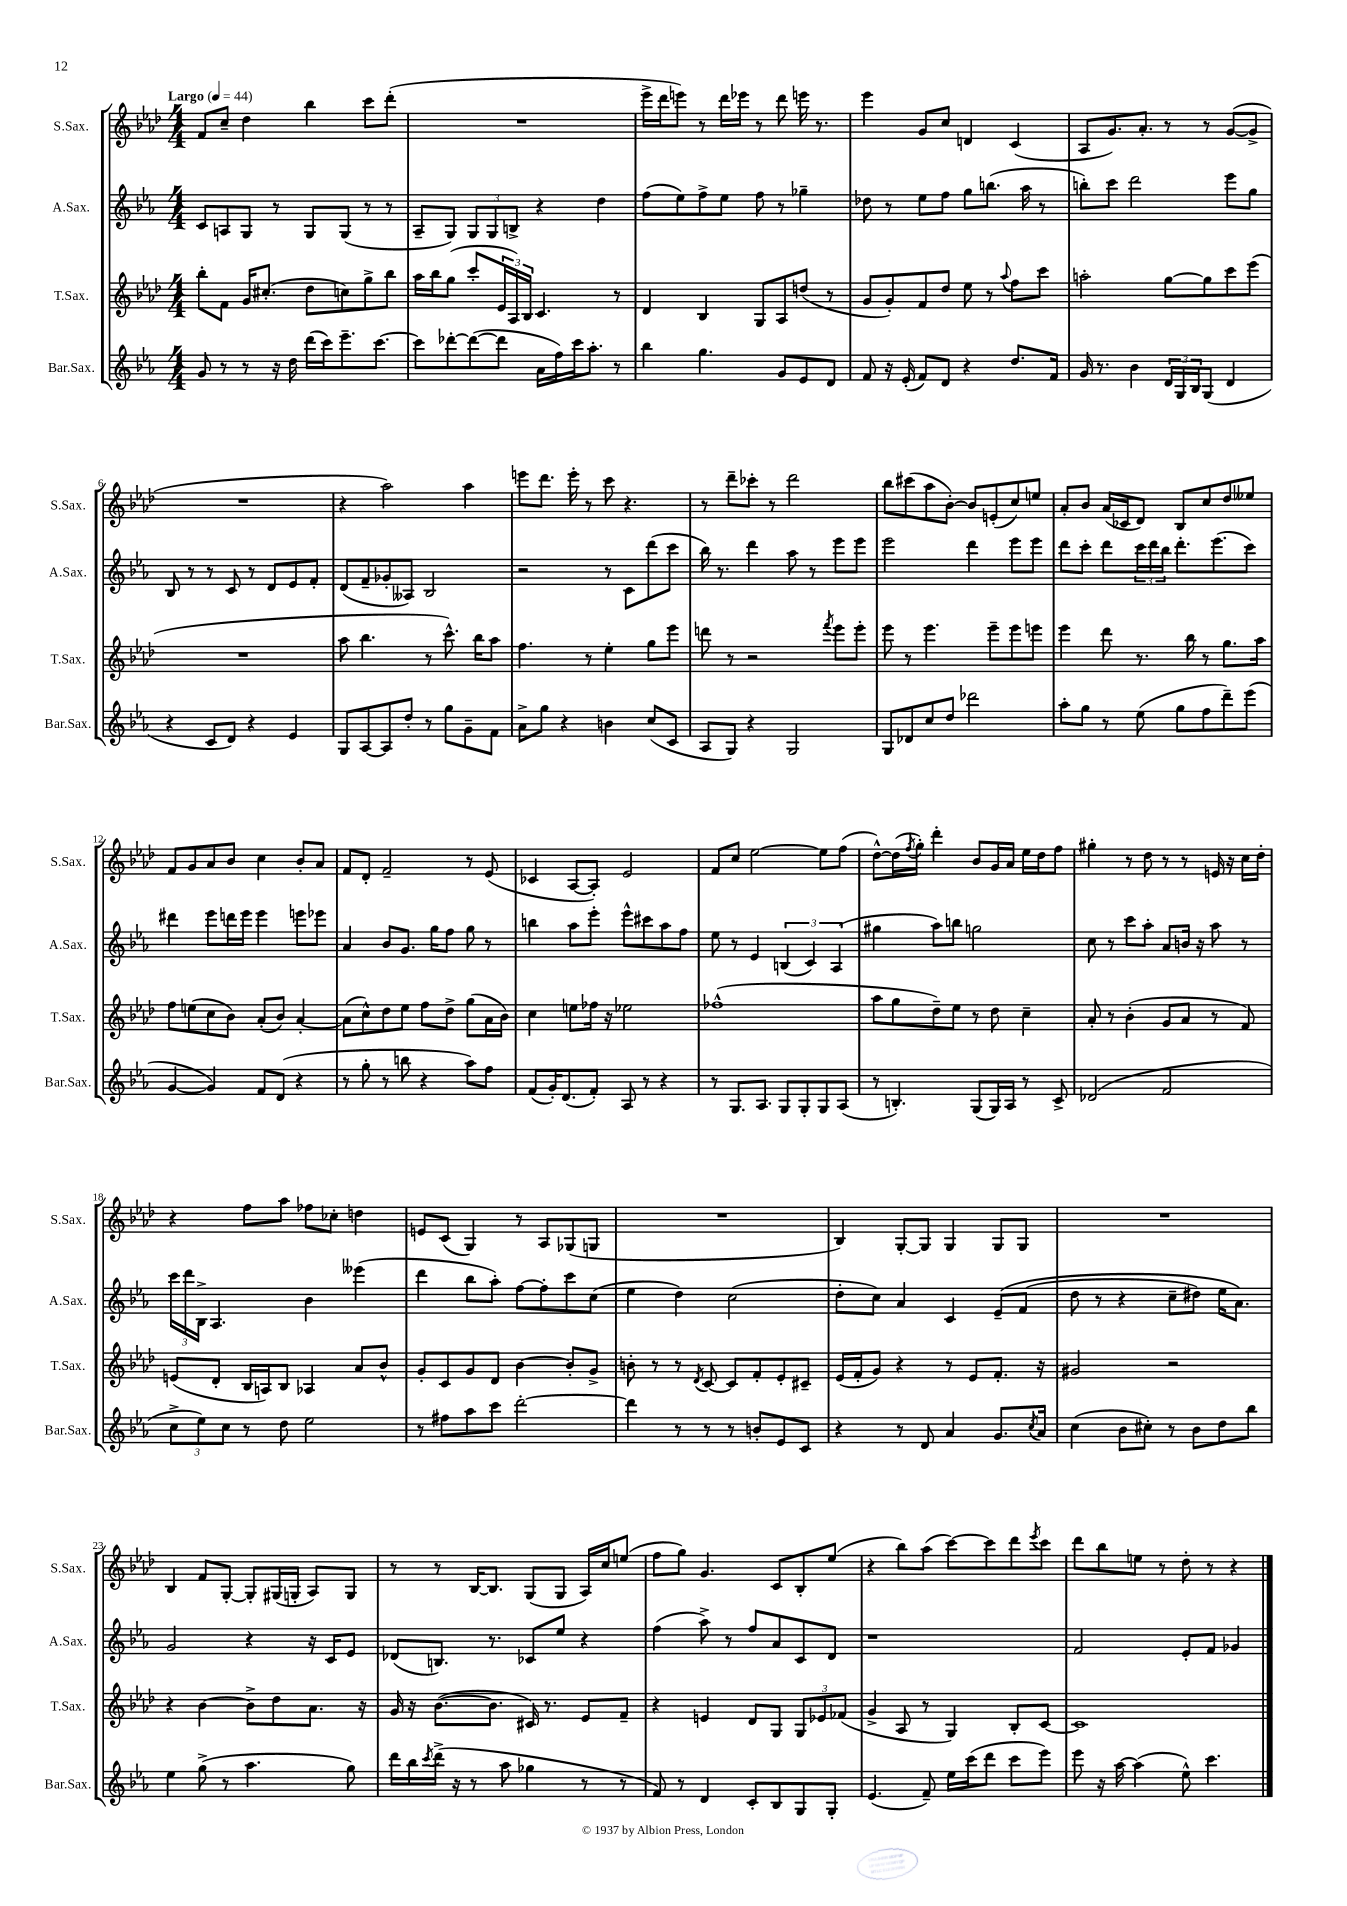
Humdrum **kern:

**kern	**kern	**kern	**kern
*staff4	*staff3	*staff2	*staff1
*clefG2	*clefG2	*clefG2	*clefG2
*k[b-e-a-]	*k[b-e-a-d-]	*k[b-e-a-]	*k[b-e-a-d-]
*M4/4	*M4/4	*M4/4	*M4/4
*MM44	*MM44	*MM44	*MM44
8g	8bb-'	8c	8f
8r	8f	8A	8cc~
8r	16g	8G	4dd-
.	(8.cc#'	.	.
16r	.	8r	.
16dd	.	.	.
(16ddd	8dd-	8G	4bb-
16ccc)	.	.	.
8.eee-~	8cc)	(8G	.
.	8gg^	8r	8ccc
[8.ccc	.	.	.
.	8bb-	8r	(8ddd-'
=	=	=	=
8ccc]	16aa-	8A-~	1r
.	16bb-	.	.
[8ddd-'	(8gg	8G)	.
(8ddd-_	8ccc'	12G	.
.	.	12G	.
8ddd-]	24e-	.	.
.	24A-)	12B^	.
.	24B-	.	.
16a-	4.c	4r	.
16ff)	.	.	.
16ccc	.	.	.
8.aa-'	.	.	.
.	.	4dd	.
8r	8r	.	.
=	=	=	=
4bb-	4d-	(8ff	16eee-^
.	.	.	16ddd-
.	.	8ee-)	8eee)
4.gg	4B-	8ff^	8r
.	.	8ee-	16ddd-
.	.	.	16eee-
.	8G	8ff	8r
8g	8A-	8r	8ddd-
8e-	(8dd	4gg-~	16eee
.	.	.	8.r
8d	8r	.	.
=	=	=	=
8f	8g	8dd-	4eee-
16r	8g')	8r	.
(16e-'	.	.	.
8f)	8f	8ee-	8g
8d	8dd-	8ff	8cc
4r	8ee-	8gg	4d
.	8r	(8.bb	.
.	8qqaa-	.	.
8.dd	8ff	.	(4c
.	.	16aa-	.
.	8ccc	8r	.
16f	.	.	.
=	=	=	=
16g	2aa'	8bb')	8A-
8.r	.	.	.
.	.	8ccc	8.g)
4b-	.	2ddd	.
.	.	.	8.a-'
24d	[8gg	.	8r
24G	.	.	.
24B-	.	.	.
(8G	8gg]	.	8r
4d	8ccc	8eee-	([8g
.	(8eee-	8gg	8g^]
=	=	=	=
4r	1r	8B-	1r
.	.	8r	.
8c	.	8r	.
8d)	.	8c	.
4r	.	8r	.
.	.	8d	.
4e-	.	8e-	.
.	.	8f'	.
=	=	=	=
8G	8aa-	(8d	4r
[8A-	4.bb-	8f~	.
8A-]	.	8g-'	2aa-)
8dd'	.	8A--)	.
8r	8r	2B-	.
8gg	8.ccc^^)	.	.
8g~	.	.	4aa-
.	16bb-	.	.
8f	8aa-	.	.
=	=	=	=
8a-^	4.ff	2r	8eee
8gg	.	.	8.ddd-
4r	.	.	.
.	.	.	16eee'
.	8r	.	8r
4b	4ee-'	8r	8ccc
.	.	8c	4.r
(8cc	8gg	(8ddd	.
8c	8eee-	8ccc	.
=	=	=	=
8A-	8ddd	16bb-)	8r
.	.	8.r	.
8G)	8r	.	8ddd-~
4r	2r	4ddd	8ccc-'
.	.	.	8r
2G	.	8aa-	2ddd-
.	.	8r	.
.	8qfff	.	.
.	8eee-	8eee-	.
.	8eee-'	8eee-	.
=	=	=	=
8G	8eee-	2eee-	8bb-
8d-	8r	.	(8ccc#
8cc	4.eee-	.	8aa-
8dd	.	.	[8b-')
2ddd-	.	4ddd	8b-]
.	8eee-~	.	(8e'
.	8eee-	8eee-	8cc)
.	8eee	8eee-	8ee
=	=	=	=
8aa-'	4eee-	8ddd	8a-'
8gg	.	8ccc'	8b-
8r	8ddd-	8ddd	(16a-
.	.	.	16c-
(8ee-	8.r	24ccc	8d-)
.	.	24ddd	.
.	.	24bb-	.
8gg	.	8.ddd'	8B-
.	16bb-	.	.
8ff	8r	.	8cc
.	.	(8.eee-	.
8ddd~)	8.gg	.	8dd-
(8eee-	.	8ccc)	8ee--
.	16aa-	.	.
=	=	=	=
[4g	8ff	4ddd#	8f
.	(8ee	.	8g
4g])	8cc	8eee-	8a-
.	8b-)	16ddd	8b-
.	.	16eee-	.
8f	(8a-'	4eee-	4cc
(8d	8b-)	.	.
4r	[4a-'	8eee	8b-'
.	.	8eee-	8a-
=	=	=	=
8r	(8a-]	4a-	8f
8gg'	8cc^^)	.	8d-'
8r	8dd-	8b-	2f~
8bb	8ee-	8.g	.
4r	8ff	.	.
.	.	16gg	.
.	8dd-^	8ff	.
8aa-)	(8gg	8gg	8r
8ff	16a-	8r	(8e-
.	16b-)	.	.
=	=	=	=
(8f	4cc	4bb	4c-
16g')	.	.	.
(8.d	.	.	.
.	8ee	8aa-	[8A-
8f')	16ff-	8eee-'	8A-'])
.	16r	.	.
8A-	2ee-	8eee-^^	2e-
8r	.	8ccc#	.
4r	.	8aa-	.
.	.	8ff	.
=	=	=	=
8r	(1ff-^^	8ee-	8f
8.G	.	8r	8cc
.	.	4e-	[2ee-
8.A-	.	.	.
8G	.	(6B	.
8G'	.	.	.
.	.	6c)	.
8G	.	.	8ee-]
.	.	(6A-	.
(8A-	.	.	(8ff
=	=	=	=
8r	8aa-	4gg#	[8dd-^^)
4.B')	8gg	.	(16dd-]
.	.	.	8qff
.	.	.	16gg')
.	8dd-~)	8aa-)	4ddd-'
.	8ee-	8bb	.
(8G	8r	2gg	8b-
16G)	8dd-	.	16g
16A-	.	.	16a-
8r	4cc~	.	16ee-
.	.	.	16dd-
8c^	.	.	8ff
=	=	=	=
(2d-	8a-'	8cc	4gg#'
.	8r	8r	.
.	(4b-'	8ccc	8r
.	.	8aa-'	8dd-
2f	8g	8a-	8r
.	8a-	16b	8r
.	.	16r	.
.	8r	8aa-	16e
.	.	.	16r
.	8f)	8r	16cc
.	.	.	16dd-'
=	=	=	=
12cc^	(8e	24ccc	4r
.	.	24ddd	.
12ee-)	.	24B-^	.
.	8d-'	4.A-	.
12cc	.	.	.
8r	16B-	.	8ff
.	16A)	.	.
8dd	8B-	.	8aa-
2ee-	4A-	4b-	8ff-
.	.	.	8cc-'
.	8a-	(4eee--	4dd
.	8b-^^	.	.
=	=	=	=
8r	8g'	4ddd	8e
8ff#	8c	.	(8c
8aa-	8g	8bb-	4G)
8ccc	8d-	8aa-')	.
[2ddd'	[4b-	[8ff	8r
.	.	8ff']	8A-
.	8b-']	8ccc	(8G-
.	8g^	(8cc	8G
=	=	=	=
4ddd]	8b'	4ee-	1r
.	8r	.	.
8r	8r	4dd)	.
.	8qd-	.	.
8r	[8c	.	.
8r	8c]	(2cc	.
8b'	8f'	.	.
8e-	8e-'	.	.
8c	8c#~	.	.
=	=	=	=
4r	(16e-	8dd'	4B-)
.	16f'	.	.
.	8g)	8cc)	.
8r	4r	4a-	[8G'
8d	.	.	8G]
4a-	8r	4c	4G
.	8e-	.	.
8.g	8.f'	&(8e-~	8G
.	.	(8f	8G
8qcc	.	.	.
16a-	16r	.	.
=	=	=	=
(4cc	2g#	8dd	1r
.	.	8r	.
8b-	.	4r	.
8cc#')	.	.	.
8r	2r	8cc~	.
8b-	.	8dd#)	.
8dd	.	16ee-	.
.	.	8.a-&)	.
8bb-	.	.	.
=	=	=	=
4ee-	4r	2g	4B-
(8gg^	[4b-	.	8f
8r	.	.	[8G'
4.aa-	8b-^]	4r	8G']
.	8dd-	.	(16G#
.	.	.	16G'
.	8.a-	16r	8A-)
.	.	16c	.
8gg)	.	8e-	8G
.	16r	.	.
=	=	=	=
16ddd	16g	(8d-	8r
16bb-	16r	.	.
8qccc	.	.	.
(16ddd^	([8.b-	8.B)	8r
16r	.	.	.
8r	.	.	[16B-
.	8.b-]	8.r	8.B-]
8aa-	.	.	.
4gg-	16c#)	8c-	(8G
.	8.r	.	.
.	.	8ee-	8G
8r	8e-	4r	16A-)
.	.	.	16cc
8r	8f~	.	(8ee
=	=	=	=
8f)	4r	(4ff	8ff
8r	.	.	8gg)
4d	4e	8aa-^)	4.g
.	.	8r	.
8c'	8d-	8ff	.
8B-	8G	8a-	8c
8G	12G	8c	8B-'
.	12e-	.	.
8G'	.	8d	(8ee-
.	(12f-	.	.
=	=	=	=
(4.e-	4g^	1r	4r
.	8A-	.	8bb-)
8f~)	8r	.	(8aa-
16ee-	4G)	.	[8ccc)
(16ccc	.	.	.
8ddd	.	.	8ccc]
8ccc	8B-'	.	8ddd-
.	.	.	8qeee-
8eee-)	[8c	.	8ccc
=	=	=	=
8eee-	1c]	2f	8ddd-
16r	.	.	8bb-
[16aa-	.	.	.
(4aa-]	.	.	8ee
.	.	.	8r
8ee-^^)	.	8e-'	8dd-'
4.ccc	.	8f	8r
.	.	4g-	4r
==	==	==	==
*-	*-	*-	*-
